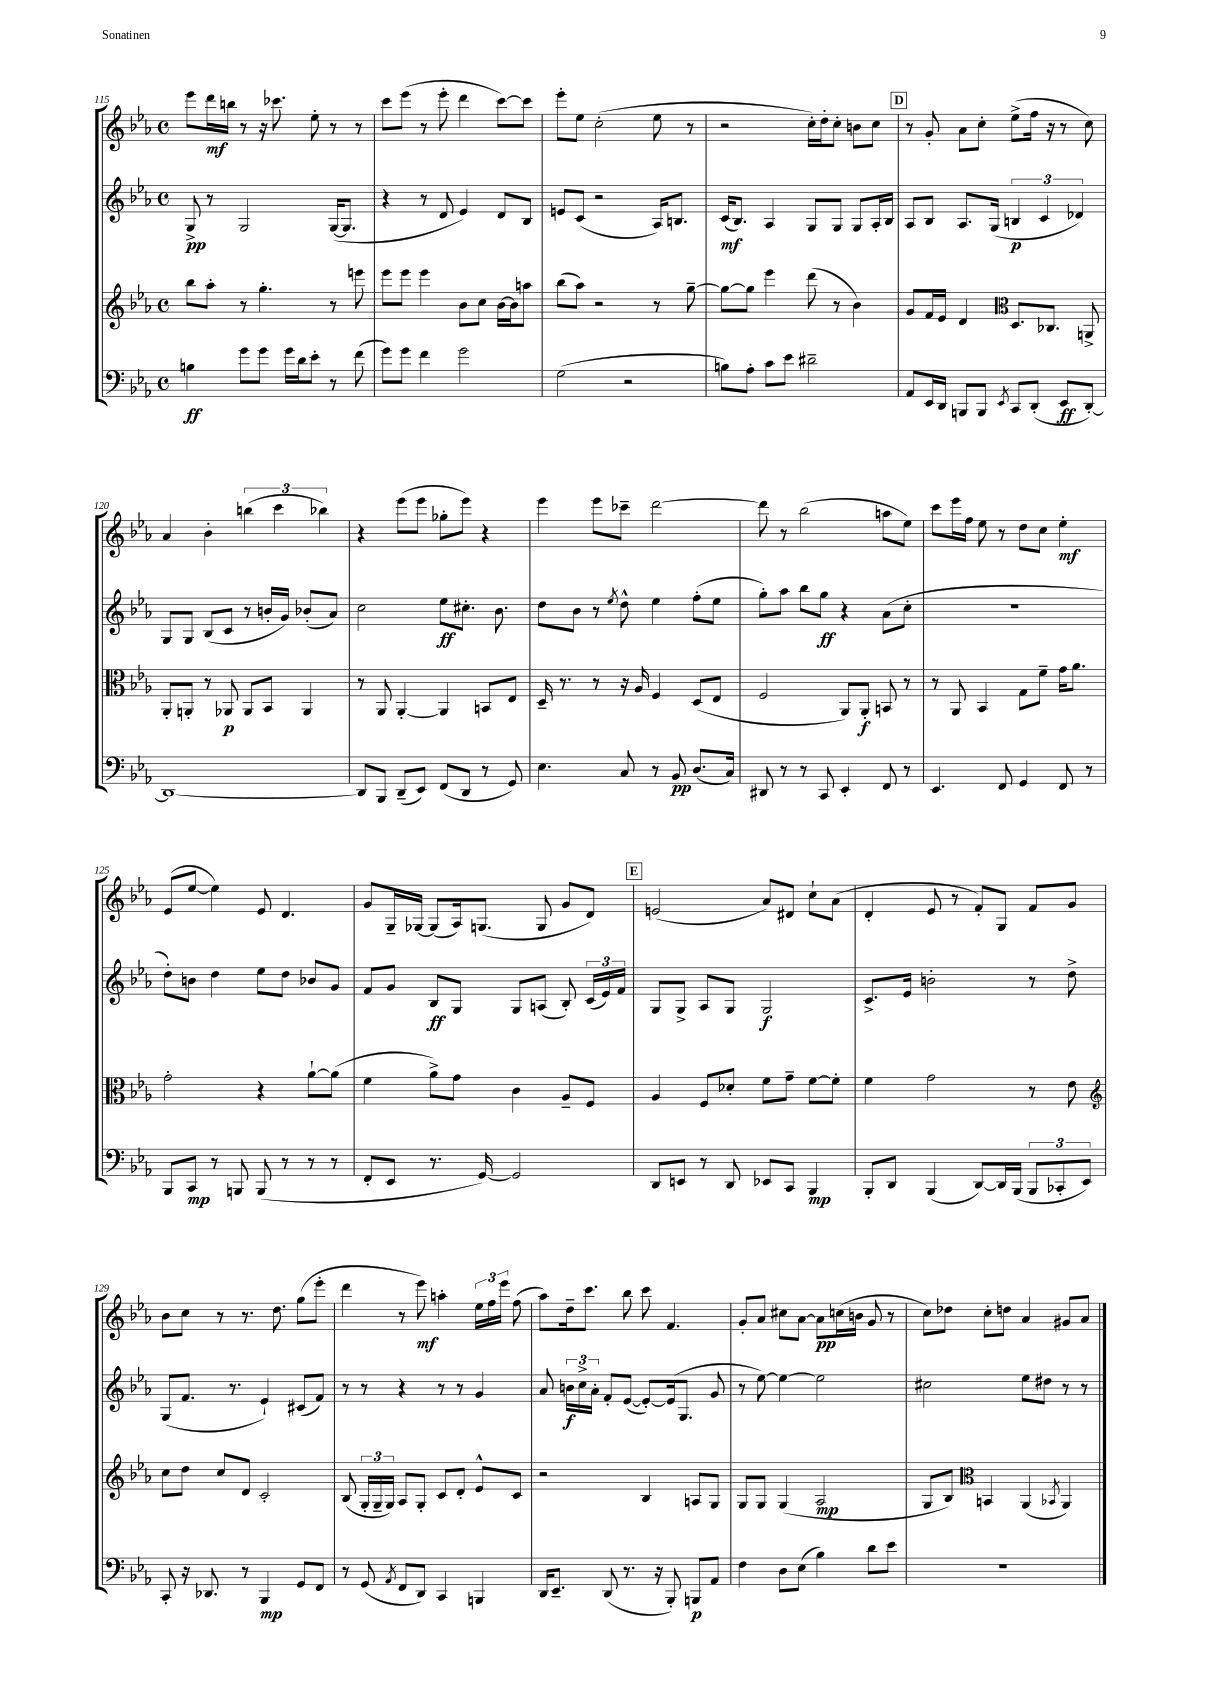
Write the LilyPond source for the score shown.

<<
\new StaffGroup <<
\new Staff = "s0" {
    \clef treble \key ees \major \defaultTimeSignature \time 4/4
    \autoBeamOff ees'''8[ d'''16\mf b''16] r8 r16 ces'''8. ees''8-. r8 r8 |
    c'''8[ ees'''8]( r8 ees'''8-. d'''4 c'''8[~) c'''8] |
    ees'''8[-. ees''8] c''2-.( ees''8 r8 |
    r2 c''16[-.) d''16-. c''8]-. b'8[ c''8] |
    \mark \markup { \box "D" } r8 g'8-. aes'8[ c''8]-. ees''8[->( f''16] r16 r8 c''8) |
    aes'4 bes'4-. \tuplet 3/2 { b''4( c'''4 bes''4) } |
    r4 ees'''8[( ees'''8] ges''8[-. ees'''8]) r4 |
    ees'''4 ees'''8[ ces'''8]-- d'''2~ |
    d'''8 r8 bes''2( a''8[ ees''8]) |
    c'''8[ ees'''16 f''16] ees''8 r8 d''8[ c''8] ees''4-.\mf |
    ees'8[( ees''8]~ ees''4) ees'8 d'4. |
    g'8[ g16-- ges16]~ ges8[( aes16) g8.]( g8 g'8[ d'8]) |
    \mark \markup { \box "E" } e'2( aes'8[) dis'8] c''8[-! aes'8]( |
    d'4-. ees'8 r8 f'8[-.) g8] f'8[ g'8] |
    bes'8[ c''8] r8 r8. d''8. g''8[( ees'''8]-. |
    d'''4 r8 ees'''8\mf) a''4-. \tuplet 3/2 { ees''16[ f''16 ees'''16] } f''8( |
    aes''8[) d''16-- c'''8.] bes''8 c'''8 f'4. |
    g'8[-. aes'8] cis''8[ aes'8]~ aes'8[\pp c''16( b'16] g'8 r8 |
    c''8[) des''8] c''8[-. d''8] aes'4 gis'8[ aes'8] \bar "|." |
}
\new Staff = "s1" {
    \clef treble \key ees \major \defaultTimeSignature \time 4/4
    \autoBeamOff g8->\pp r8 g2 g16[~( g8.] |
    r4 r8 d'8 ees'4) d'8[ bes8] |
    e'8[ c'8]( r2 aes16[) b8.] |
    c'16[\mf( bes8.]) aes4 g8[ g8] g8[ aes16-. bes16] |
    \mark \markup { \box "D" } aes8[ bes8] aes8.[ g16]( \tuplet 3/2 { b4\p c'4 des'4) } |
    g8[ g8] bes8[( c'8] r8 b'16[-. g'16]) bes'8[-.( aes'8]) |
    c''2 ees''8[\ff cis''8.]-. bes'8. |
    d''8[ bes'8] r8 \acciaccatura { ees''8 } d''8-^ ees''4 f''8[-.( ees''8] |
    g''8[-.) aes''8] bes''8[ g''8]\ff r4 aes'8[( c''8]-. |
    R1 |
    d''8[-.) b'8] d''4 ees''8[ d''8] bes'8[ g'8] |
    f'8[ g'8] bes8[\ff g8] g8[ a8]( bes8-.) \tuplet 3/2 { c'16[( ees'16) f'16] } |
    \mark \markup { \box "E" } g8[ g8]-> aes8[ g8] g2\f |
    c'8.[-> ees'16] b'2-. r8 d''8-> |
    g8[( f'8.] r8. ees'4-!) cis'8[( f'8]) |
    r8 r8 r4 r8 r8 g'4 |
    aes'8 \tuplet 3/2 { b'16[\f c''16-> aes'16]-. } f'8[-. ees'8]~( ees'8[~-.) ees'16( g8.] g'8 |
    r8 ees''8~) ees''4~ ees''2 |
    cis''2 ees''8[ dis''8] r8 r8 \bar "|." |
}
\new Staff = "s2" {
    \clef treble \key ees \major \defaultTimeSignature \time 4/4
    \autoBeamOff bes''8[ aes''8]-. r8 g''4.-. r8 e'''8 |
    ees'''8[ ees'''8] ees'''4 bes'8[ c''8] bes'16[~ bes'16 a''8] |
    bes''8[( aes''8]) r2 r8 g''8~-- |
    g''8[~ g''8] ees'''4 d'''8( r8 bes'4) |
    \mark \markup { \box "D" } g'8[ f'16 ees'16] d'4 \clef alto d8.[ ces8.] a,8-> |
    aes,8[-. a,8]-. r8 aes,8\p aes,8[ bes,8] aes,4 |
    r8 aes,8 aes,4~-. aes,4 b,8[ ees8] |
    d16-- r8. r8 r16 aes16 f4 d8[( ees8] |
    f2 aes,8[) aes,8]-.\f b,8 r8 |
    r8 aes,8 bes,4 g8[ f'8]-- g'16[ aes'8.] |
    g'2-. r4 aes'8[~-! aes'8]( |
    f'4 aes'8[->) g'8] c'4 aes8[-- f8] |
    \mark \markup { \box "E" } aes4 f8[ des'8]-. f'8[ g'8]-- f'8[~ f'8]-. |
    f'4 g'2 r8 ees'8 |
    \clef treble c''8[ d''8] c''8[ d'8] c'2-. |
    bes8( \tuplet 3/2 { g16[-. g16-- g16]) } aes8[ g8]-. c'8[ d'8]-. ees'8[-^ c'8] |
    r2 bes4 a8[ g8] |
    g8[ g8] g4( aes2\mp |
    g8[ bes8]) \clef alto b,4 aes,4( \acciaccatura { bes,8 } aes,4) \bar "|." |
}
\new Staff = "s3" {
    \clef bass \key ees \major \defaultTimeSignature \time 4/4
    \autoBeamOff b4\ff g'8[ g'8] g'16[ d'16 ees'8]-. r8 f'8( |
    g'8[) g'8] f'4 g'2 |
    g2( r2 |
    b8[) aes8]-. c'8[ ees'8] dis'2-- |
    \mark \markup { \box "D" } aes,8[ ees,16 d,16] b,,8[ b,,8] \acciaccatura { ees,8 } c,8[ d,8]-.( ees,8[\ff d,8]~-.) |
    d,1~ |
    d,8[ bes,,8] d,8[--( ees,8]) f,8[( d,8] r8 g,8) |
    ees4. c8 r8 bes,8\pp d8.[( c16]) |
    dis,8 r8 r8 c,8 ees,4-. f,8 r8 |
    ees,4. f,8 g,4 f,8 r8 |
    bes,,8[ c,8]\mp r8 b,,8 b,,8( r8 r8 r8 |
    f,8[-. ees,8] r8. g,16~) g,2 |
    \mark \markup { \box "E" } d,8[ e,8] r8 d,8 ees,8[ c,8] bes,,4\mp |
    bes,,8[-. d,8] bes,,4( d,8[~) d,16 bes,,16]( \tuplet 3/2 { bes,,8[ ces,8-. ees,8]) } |
    c,8-. r16 des,8. r8 bes,,4\mp g,8[ f,8] |
    r8 g,8( \acciaccatura { aes,8 } f,8[ d,8]) c,4 b,,4 |
    d,16[ ees,8.]-- d,8( r8. r16 bes,,8-.) b,,8[\p aes,8] |
    f4 d8[ ees8]( bes4) d'8[ ees'8] |
    r1 \bar "|." |
}
>>
>>
\layout { \context { \Score currentBarNumber = #115 } }
